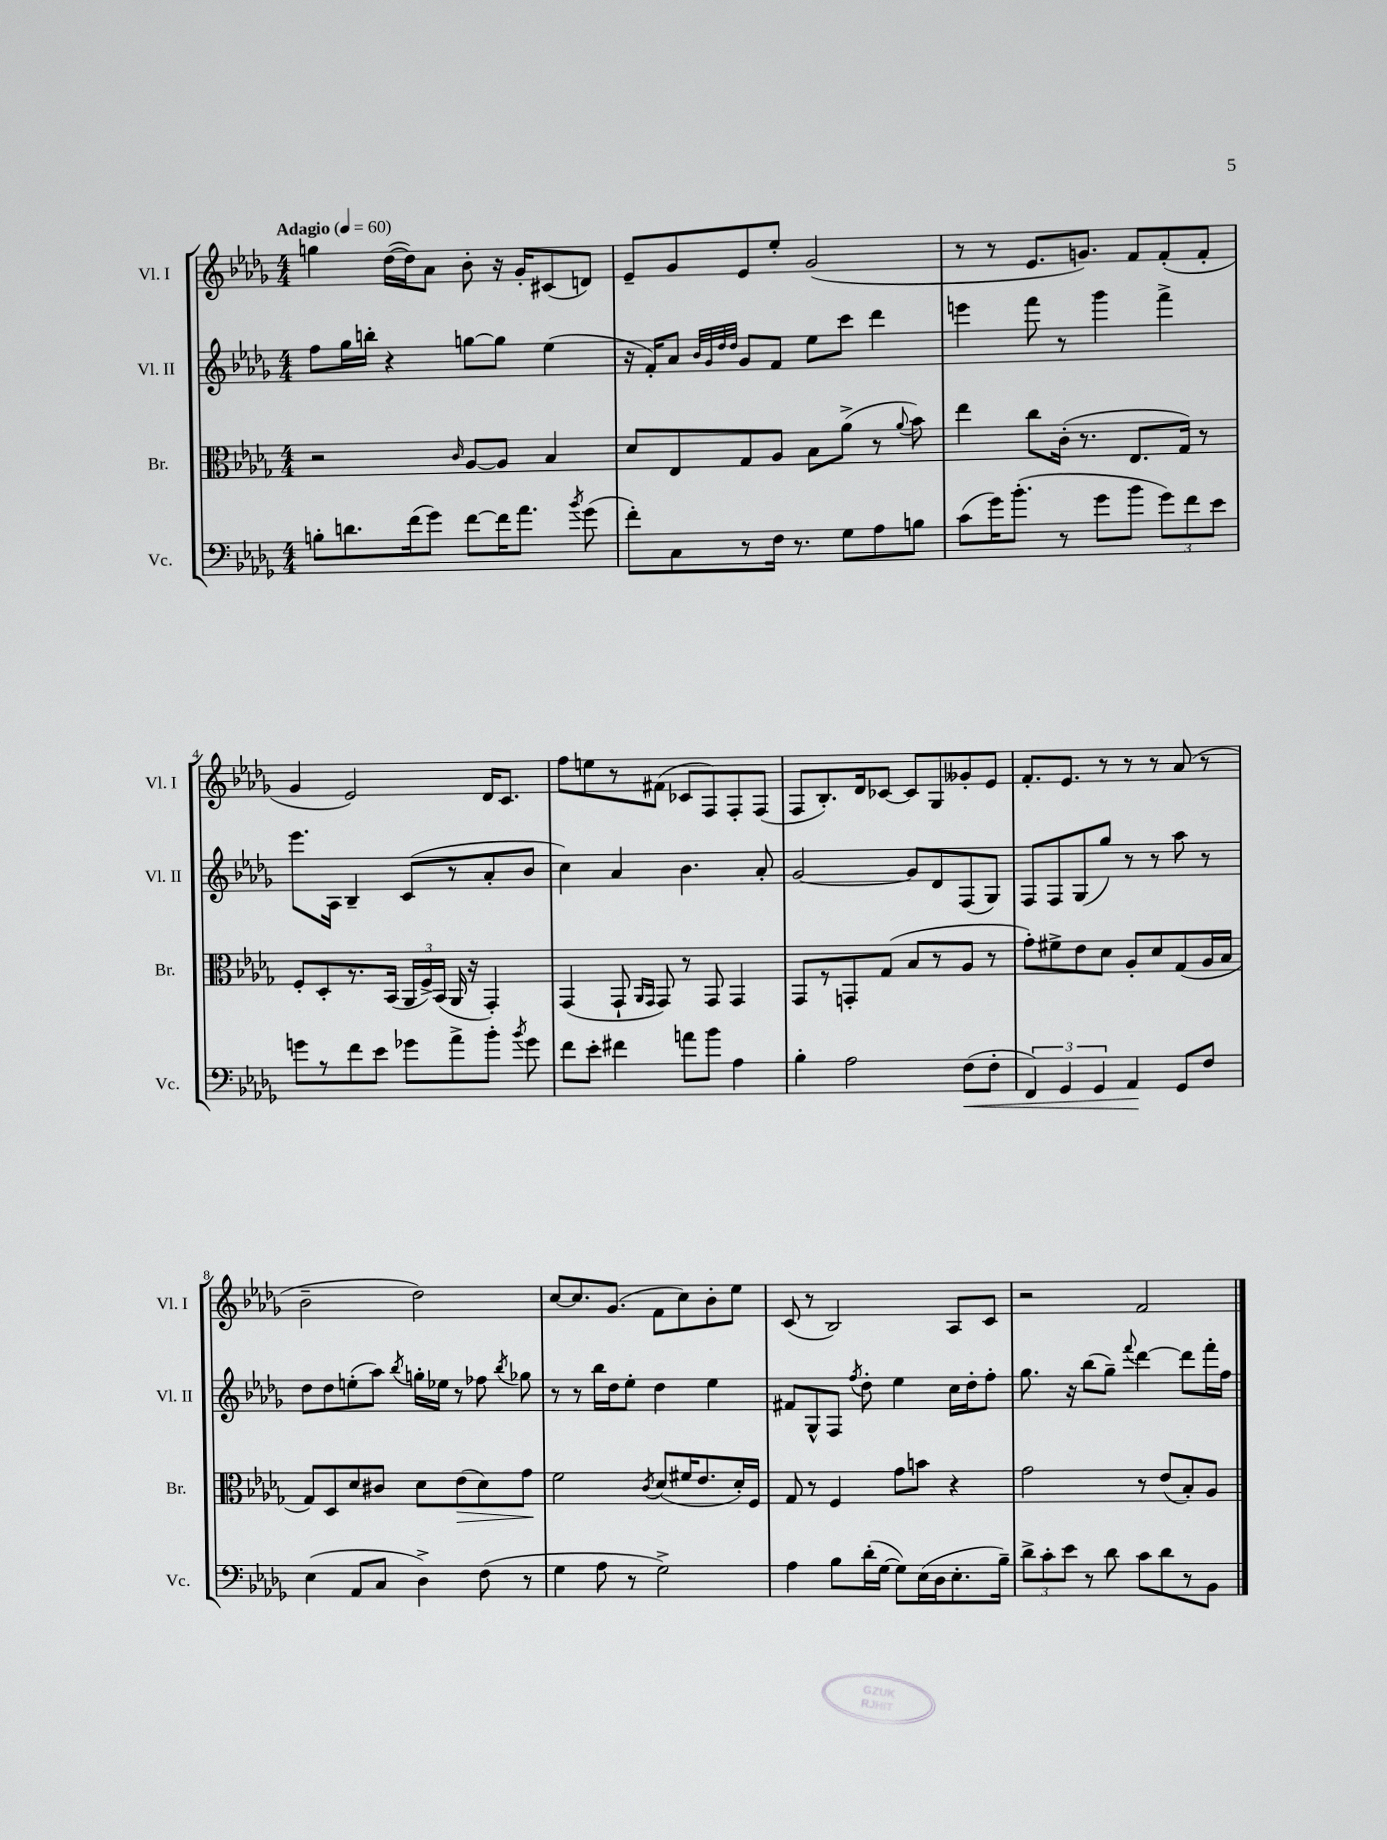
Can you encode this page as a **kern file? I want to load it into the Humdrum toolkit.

**kern	**kern	**kern	**kern
*staff4	*staff3	*staff2	*staff1
*clefF4	*clefC3	*clefG2	*clefG2
*k[b-e-a-d-g-]	*k[b-e-a-d-g-]	*k[b-e-a-d-g-]	*k[b-e-a-d-g-]
*M4/4	*M4/4	*M4/4	*M4/4
*MM60	*MM60	*MM60	*MM60
8B'	2r	8ff	4gg
8.d	.	16gg-	.
.	.	16bb'	.
.	.	4r	([16dd-
(16f	.	.	16dd-])
8g-)	.	.	8a-
.	16qqc	.	.
[8f	[8A-	[8gg	8b-'
16f]	8A-]	8gg]	16r
8.a-	.	.	16g-'
.	4B-	(4ee-	(8c#
8qb-	.	.	.
(8g-	.	.	8d)
=	=	=	=
8f')	8d-	16r	8e-~
.	.	16f')	.
8C	8E-	8a-	8g-
.	.	32qqb-	.
.	.	32qqg-	.
.	.	32qqdd-	.
.	.	32qqdd-	.
8r	8G-	8g-	8e-
16F	8A-	8f	8ee-'
8.r	.	.	.
.	8B-	8ee-	(2g-
8G-	(8a-^	8ccc	.
8A-	8r	4ddd-	.
.	8qqa-	.	.
8B	8b-)	.	.
=	=	=	=
(8c	4ee-	4eee	8r
16g-)	.	.	8r
(8.b-'	.	.	.
.	8cc	8fff	8.e-
8r	(16c'	8r	.
.	8.r	.	8.g)
8g-	.	4ggg-	.
8b-	8.E-	.	8f
12g-)	.	4fff^	(8f'
.	16G-)	.	.
12f	.	.	.
.	8r	.	8f'
12e-	.	.	.
=	=	=	=
8g	8F'	8.eee-	4g-
8r	8D-'	.	.
.	.	16A-	.
8f	8.r	4B-~	2e-)
8e-	.	.	.
.	(16BB-	.	.
8g-	24AA-	(8c	.
.	24F^)	.	.
.	(24BB-	.	.
8a-^	16AA-	8r	.
.	16r	.	.
8b-'	4GG-')	8a-'	16d-
.	.	.	8.c
8qb-	.	.	.
8g-	.	8b-	.
=	=	=	=
8f	(4GG-	4cc)	8ff
8e-'	.	.	8ee
4f#	8GG-`	4a-	8r
.	16qqAA-	.	.
.	16qqGG-	.	.
.	8GG-)	.	(8f#
8a	8r	4.b-	8c-
8b-	8GG-	.	8F)
4A-	4GG-	.	8F'
.	.	8a-'	(8F
=	=	=	=
4B-'	8GG-	[2g-	8F
.	8r	.	8.B-')
2A-	8GG'	.	.
.	.	.	16d-
.	(8G-	.	[8c-
.	8B-	8g-]	8c-]
.	8r	8d-	8G-
(8F	8A-	(8F	8g--'
8F'	8r	8G-)	8e-
=	=	=	=
6FF)	8g-')	8F	8.f'
.	8f#^	8F	.
6GG-	.	.	.
.	.	.	8.e-
.	8e-	(8G-	.
6GG-	.	.	.
.	8d-	8gg-)	8r
4AA-	8A-'	8r	8r
.	8d-	8r	8r
8GG-	(8G-	8aa-	(8a-
8F	16A-	8r	8r
.	16B-	.	.
=	=	=	=
(4E-	8G-)	8dd-	2b-~
.	8D-	8dd-	.
8AA-	8d-	(8ee'	.
8C	8c#	8aa-)	.
.	.	8qbb-	.
4D-^)	8d-	16gg'	2dd-)
.	.	16ee-	.
.	(8e-	8r	.
(8F	8d-)	8ff-	.
.	.	8qbb-	.
8r	8g-	8gg-	.
=	=	=	=
4G-	2f	8r	[8cc
.	.	8r	8.cc]
8A-	.	16bb-	.
.	.	16dd-	(8.g-
8r	.	8ee-'	.
.	8qc	.	.
2G-^)	(8d-	4dd-	8f
.	16f#	.	8cc)
.	8.e-	.	.
.	.	4ee-	8b-'
.	16d-')	.	8ee-
.	16F	.	.
=	=	=	=
4A-	8G-	8f#	(8c
.	8r	8G-^^	8r
8B-	4F	8F	2B-)
.	.	8qff	.
(16d-'	.	8dd-'	.
[16G-	.	.	.
8G-])	8g-	4ee-	.
(16E-	8b	.	.
16D-	.	.	.
8.E-'	4r	16cc	8A-
.	.	16dd-'	.
.	.	8ff'	8c
16B-~)	.	.	.
=	=	=	=
12d-^	2g-	8.gg-	2r
12c'	.	.	.
12e-	.	.	.
.	.	16r	.
8r	.	(8bb-	.
8d-	.	8gg-~)	.
.	.	8qqfff	.
8c	8r	[4ddd-	2f
8d-	(8e-	.	.
8r	8B-')	8ddd-]	.
8BB-	8A-	16fff'	.
.	.	16ff	.
==	==	==	==
*-	*-	*-	*-
